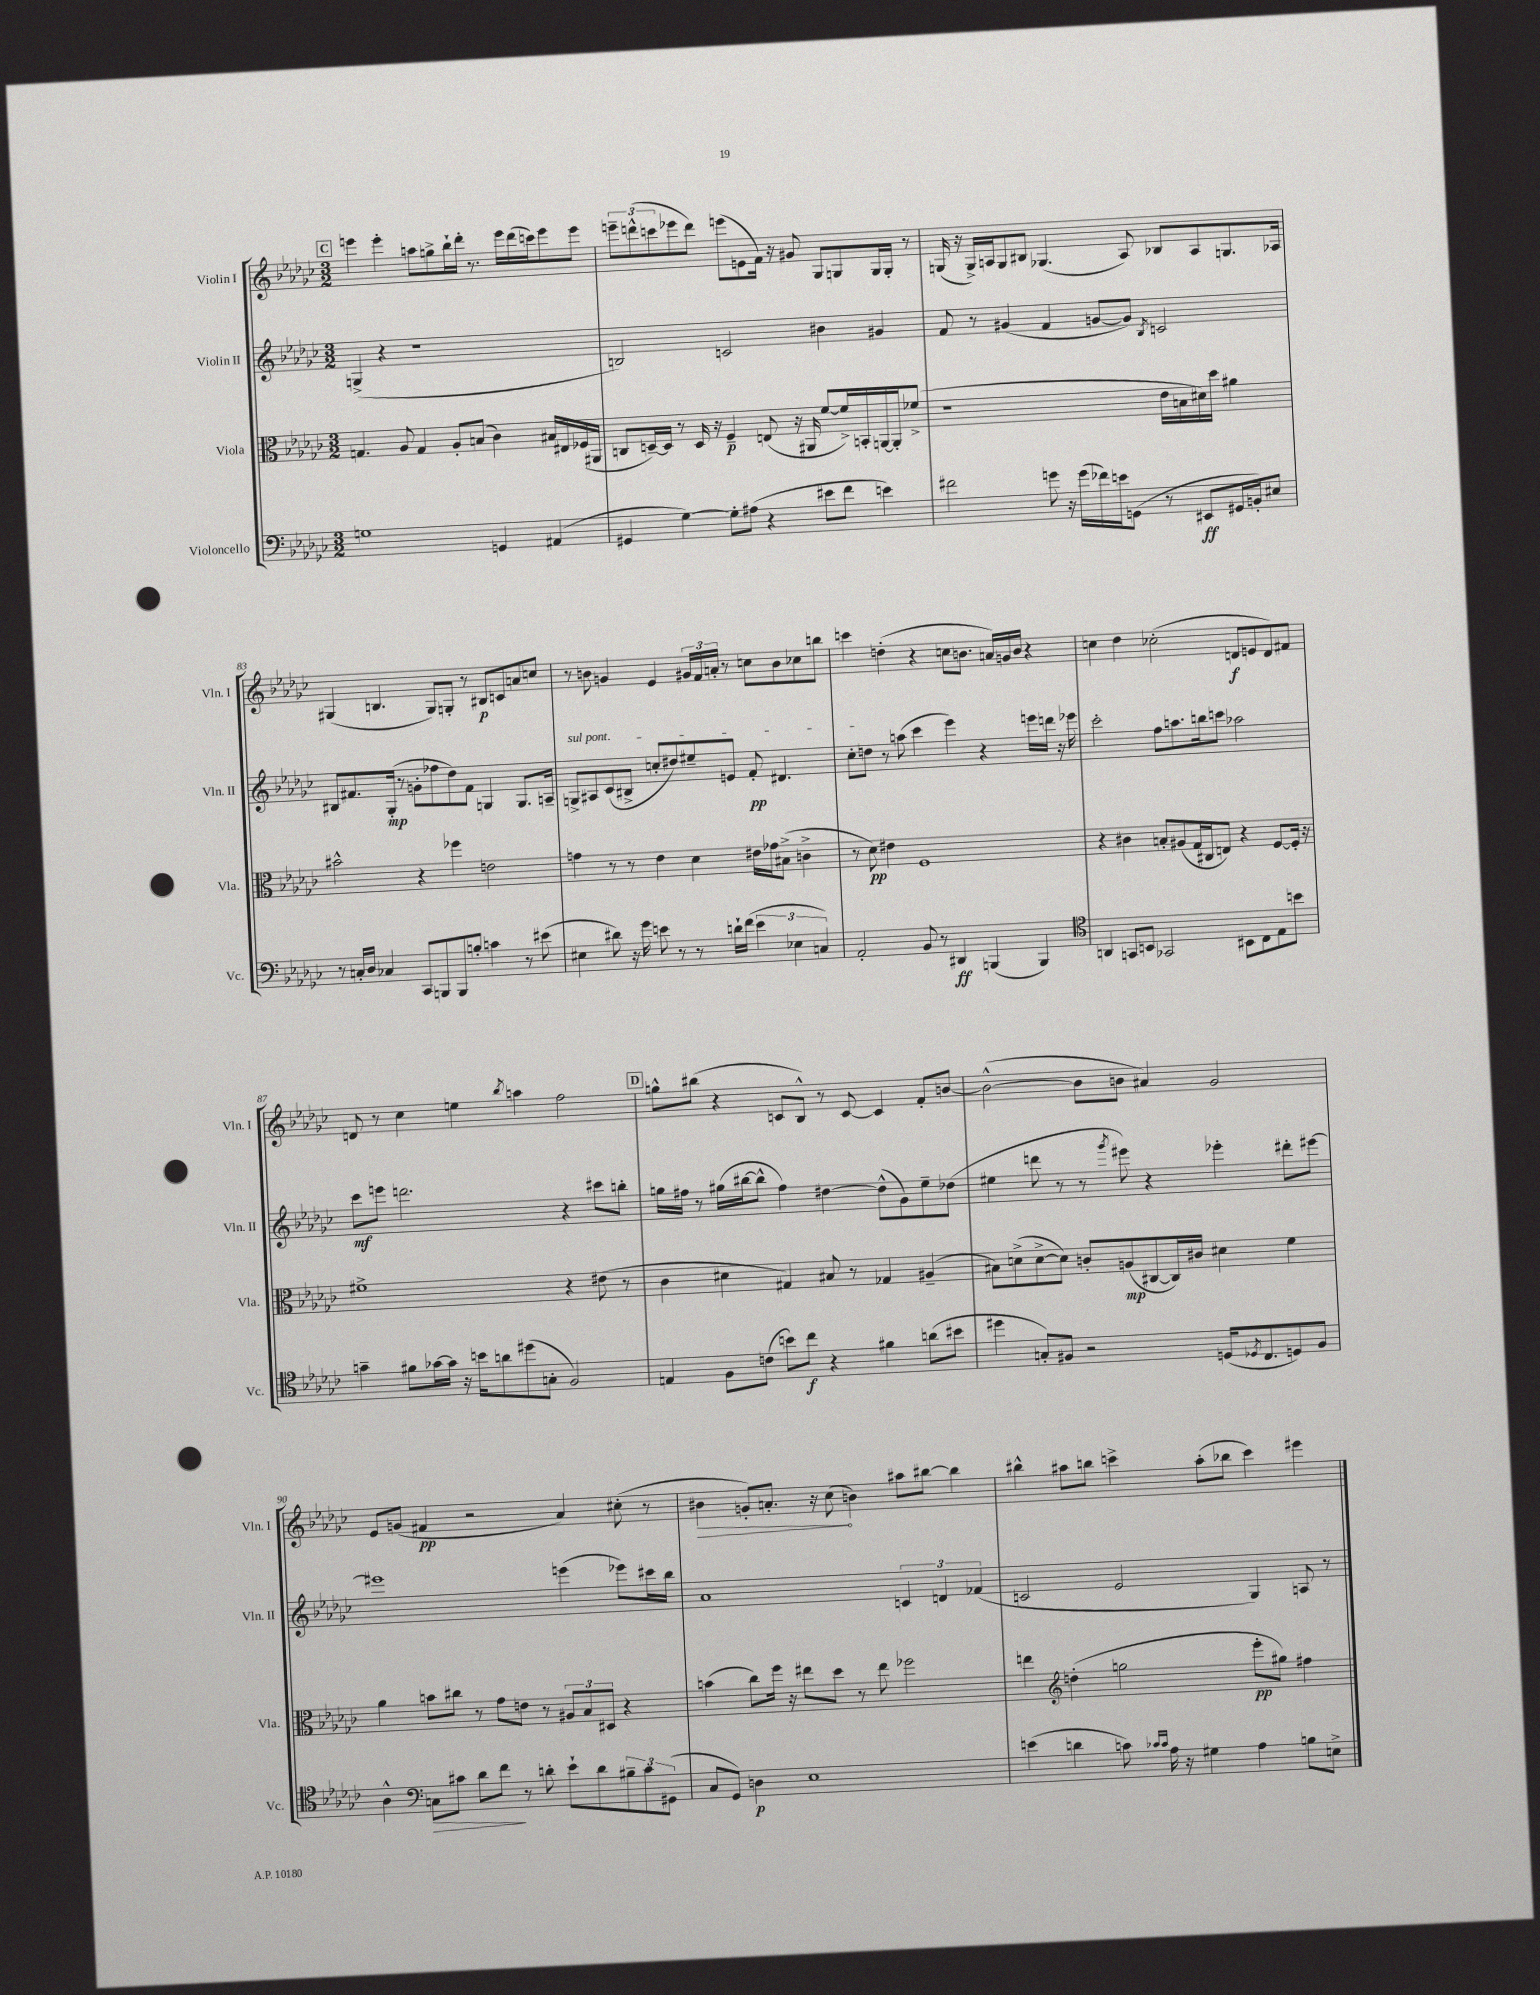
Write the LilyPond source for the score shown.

<<
\new StaffGroup <<
\new Staff = "s0" \with { instrumentName = "Violin I" shortInstrumentName = "Vln. I" } {
    \clef treble \key ges \major \numericTimeSignature \time 3/2
    \mark \markup { \box "C" } e'''4 e'''4-. a''8 g''8-> bes''16-! des'''16-. r8. e'''16 des'''16( c'''16) e'''8 e'''8 |
    \tuplet 3/2 { e'''8-- d'''8-^( c'''8 } ees'''8 d'''8) e'''8( e'8 f'16) r16 gis'8 ges8 g8 g16 g16-. r8 |
    g16( r16 g16->) a16 g8 bis8 ges4.( a8) bes8 a8 g8. aes16 |
    gis4( b4. gis8) g8-. r8 bis8\p c'8 a'8 c''8 |
    r8 b'8 g'4 ees'4 \tuplet 3/2 { gis'16 f'16 a'16-. } r8 c''8 b'8 ces''8 b''8 |
    c'''4 d''4-.( r4 c''8 b'8. a'16) g'16 b'16 r4 |
    c''4 des''4 ces''2-.( d'8\f e'8 d'8) fis'8 |
    d'8 r8 ces''4 e''4 \acciaccatura { bes''8 } a''4 f''2 |
    \mark \markup { \box "D" } g''8-^ bis''8( r4 c'8 bes8-^) r8 c'8~ c'4 f'8-. b'8~ |
    b'2~-^( b'8 b'8 ais'4) ges'2 |
    ees'8 g'8( fis'4\pp r2 aes'4) cis''8-.( r8 |
    \once \override Hairpin.circled-tip = ##t bis'4\> g'8-.) a'8.-. r16 ces''8\!( b'4) ais''8 bis''8~ bis''4 |
    bis''4-^ ais''8 b''8 c'''4-> ais''8-.( bes''8 c'''4) eis'''4 \bar "|." |
}
\new Staff = "s1" \with { instrumentName = "Violin II" shortInstrumentName = "Vln. II" } {
    \clef treble \key ges \major \numericTimeSignature \time 3/2
    \mark \markup { \box "C" } g4->( r4 r1 |
    b2) c'2 bis'4 gis'4 |
    f'8 r8 gis'4( f'4 g'8~ g'8) \acciaccatura { bes8 } c'2 |
    bis8 fis'8. ges16-.\mp( r8 g'8-. fes''8 des''8) fis'8 g4 g8. a16-- |
    \once \override TextSpanner.bound-details.left.text = \markup { \italic "sul pont." } g8->\startTextSpan ais8 ces'8( bis8-> c''8-. dis''8) eis''8-- e'8 f'8-.\pp dis'4. |
    ces''8-. d''8\stopTextSpan r8 a''8( ces'''4 ees'''4) r4 e'''16 d'''16 r16 ees'''16 |
    ces'''2-. f''8 a''8. b''16 c'''8 aes''2 |
    ces'''8\mf e'''8 d'''2. r4 cis'''8 b''8-. |
    \mark \markup { \box "D" } g''16 fis''16 r8 gis''16( bis''16~ bis''8-^ fis''4) dis''4~ dis''8-^( ges'8) ees''8-- des''8( |
    eis''4 d'''8 r8 r8 \acciaccatura { ges'''8 } eis'''8) r4 ees'''4-. dis'''8-. eis'''8~ |
    eis'''1 e'''4( ees'''8) cis'''16 bes''16 |
    aes'1 \tuplet 3/2 { c'4 d'4 fes'4( } |
    c'2 ees'2 ges4) a8 r8 \bar "|." |
}
\new Staff = "s2" \with { instrumentName = "Viola" shortInstrumentName = "Vla." } {
    \clef alto \key ges \major \numericTimeSignature \time 3/2
    \mark \markup { \box "C" } g4. aes8 g4 aes8-. b8( ces'4) bis16 eis16 fes16( ais,16 |
    c8 d16~--) d16 r8 d16 r16 f4--\p e8( r16 ais,16 f'8~ f'16->) b,16-. a,16~ a,16-. fes'8->( |
    r1 ees'16 b16 dis'16) des''16 ais'4 |
    bis'2-^ r4 fes''4 e'2 |
    g'4 r8 r8 ees'4 des'4 eis'16 ges'16 bis8->( c'4-> |
    r8 des'8\pp) eis'4 f1 |
    r4 cis'4 b8-. ais8( ges16 cis16 e8) r4 f8~ f16-. r16 |
    fis'1-> r4 eis'8( r8 |
    \mark \markup { \box "D" } ces'4 dis'4 gis4) bis8 r8 ges4 ais4--( |
    bis8) d'8->( d'8~-> d'8) c'8-. a8\mp( cis8~ cis16) cis'16 dis'4 f'4 |
    aes'4 b'8 cis''8 r8 ges'8 e'8 r8 \tuplet 3/2 { ais8 bes8 dis8 } r4 |
    b'4( ces''8) f''16 r16 eis''8 des''8 r8 eis''8 fes''2 |
    e''4 \clef treble d''4-.( g''2 ees'''8-.\pp gis''8) fis''4 \bar "|." |
}
\new Staff = "s3" \with { instrumentName = "Violoncello" shortInstrumentName = "Vc." } {
    \clef bass \key ges \major \numericTimeSignature \time 3/2
    \mark \markup { \box "C" } g1 g,4 ais,4( |
    gis,4 ges4~) ges8-. ais8( r4 eis'8 f'8 e'4) |
    fis'2 g'8 r16 g'16( fes'16) e'16 g,8( r8 eis,8\ff gis,16 b,16-.) eis8 |
    r8 c16-. des16 ces4 ces,8 b,,8 b,,8 b8-. c'4 r8 eis'8( |
    eis4 dis'8) r16 ges'16 e'8 r8 r8 d'16-! f'16( \tuplet 3/2 { e'4 ees4 c4) } |
    aes,2-. bes,8 r8 dis,4\ff b,,4( b,,4) |
    \clef tenor a,4 g,8 b,8 ges,2 bis,8 ces8 ees8 b'8 |
    g'4-- fis'8 ges'16~ ges'16 r16 b'16 a'8 dis''8( g8-. f2) |
    \mark \markup { \box "D" } e4 f8 c'8( b'8) ces''8\f r4 fis'4 a'8( bis'8 |
    dis''4 g8-.) fis8 r2 d16( \acciaccatura { des8 } ces8. d8) fis8 |
    aes4-^ \clef bass c8\> cis'8 des'8 f'8\! r8 d'8-. ees'8-! d'8 \tuplet 3/2 { bis8-- cis'8 gis,8( } |
    ces8 ges,8) d4\p ees1 |
    e'4( d'4 c'8) \grace { ces'16 ces'16 } aes16 r16 gis4 aes4 b8 e8-> \bar "|." |
}
>>
>>
\layout { \context { \Score currentBarNumber = #80 } }
